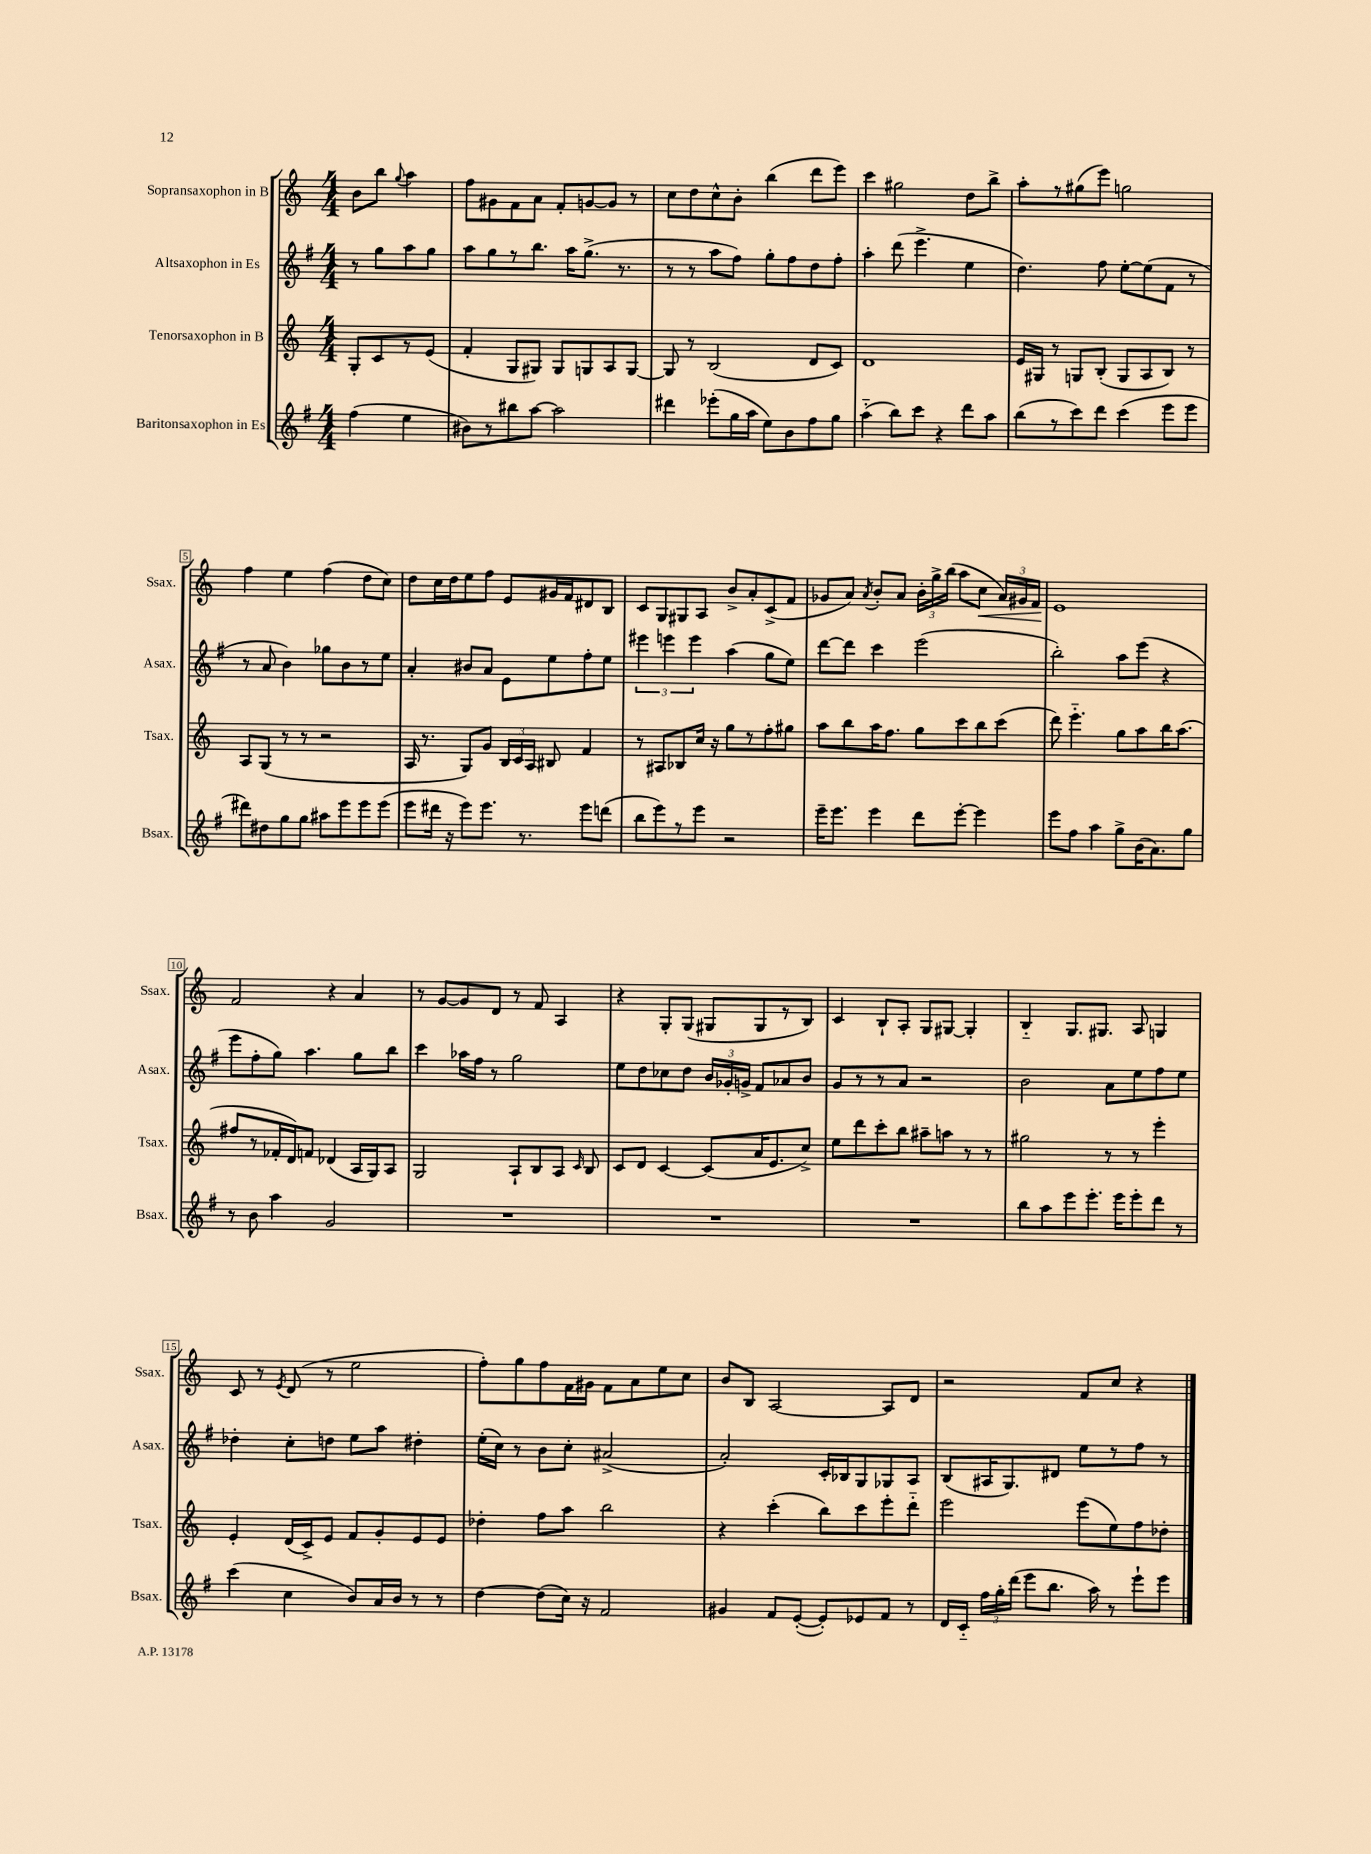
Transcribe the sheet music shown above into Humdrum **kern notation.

**kern	**kern	**kern	**kern
*staff4	*staff3	*staff2	*staff1
*clefG2	*clefG2	*clefG2	*clefG2
*k[f#]	*k[]	*k[f#]	*k[]
*M4/4	*M4/4	*M4/4	*M4/4
(4ff#\	8G'/L	8r	8b\L
.	8c/	8gg\L	8bb\J
.	.	.	8qqgg/
4ee\	8r	8aa\	4aa\
.	(8e/J	8gg\J	.
=	=	=	=
8b#\L)	4f'/	8aa\L	8ff\L
8r	.	8gg\	8g#\
8bb#\	8G/L	8r	8f\
[8aa\J	8G#/J)	8.bb\J	8a\J
2aa\]	8G#/L	.	8f'/L
.	.	16aa\LK	.
.	8G/	(8.gg^\J	[8g/
.	8A/	.	8g/]J
.	.	8.r	.
.	[8G/J	.	8r
=	=	=	=
4ddd#\	8G/]	8r	8cc\L
.	8r	8r	8dd\
(8eee-'\L	(2B/	8aa\L	8cc^^\
16gg\L	.	8ff#\J)	8b'\J
16aa\JJ	.	.	.
8ee\L)	.	8gg'\L	(4bb\
8b\	.	8ff#\	.
8ff#\	8d/L	8dd\	8ddd\L
8gg\J	8c/J)	8ff#'\J	8eee\J)
=	=	=	=
(4aa'~\	1d	4aa'\	4ccc\
8bb\L)	.	(8ddd\	2gg#\
8ccc\J	.	4.eee^\	.
4r	.	.	.
8ddd\L	.	4ee\	8dd\L
8aa\J	.	.	8bb^\J
=	=	=	=
(8bb\L	16e/LL	4.dd\)	8aa'\L
.	16G#/JJ	.	.
8r	8r	.	8r
8ccc\)	8G/L	.	(8gg#\
8ddd\J	(8B'/J	8ff#\	8eee\J)
(4ccc\	8G/L	[8ee'\L	2gg\
.	8A/	(8ee\]	.
8eee\L	8B/J)	8f#\J	.
8eee\J	8r	8r	.
=	=	=	=
8ddd#\L)	8A/L	8r	4ff\
8dd#\	(8G/J	8a/	.
8gg\	8r	4b\)	4ee\
8gg\J	8r	.	.
8aa#\L	2r	8gg-\L	(4ff\
8eee\	.	8b\	.
8eee\	.	8r	8dd\L
(8eee\J	.	8ee\J	8cc\J)
=	=	=	=
8eee\L	16A/	4a'/	8dd\L
.	8.r	.	.
16ddd#\Jk	.	.	16cc\L
16r	.	.	16dd\J
8eee\L)	8G/L)	8b#/L	8ee\
8.eee\J	8g/J	8a/J	8ff\J
.	24B/LL	8e\L	8e/L
.	24c/	.	.
8.r	.	.	.
.	24A/JJ	.	.
.	8B#/	8ee\	16g#/L
.	.	.	16f/J
8eee\L	4f/	8ff#'\	8d#/
(8ddd\J	.	8ee\J	8B/J
=	=	=	=
8bb\L	8r	6eee#\	8c/L
8eee\)	8A#/L	.	8G/
.	.	6eee\	.
8r	8B-/	.	8G#/
.	.	6eee\	.
8eee\J	16cc/Jk	.	8A/J
.	16r	.	.
2r	8gg\L	(4aa\	8b^/L
.	8r	.	8a'/
.	8ff'\	8gg\L	(8c^/
.	8gg#\J	8ee\J)	8f/J
=	=	=	=
16eee~\LK	8aa\L	[8ddd\L	8g-/L
8.eee\J	.	.	.
.	8bb\	8ddd\]J	8a/J)
.	.	.	8qa/
4eee\	16aa\K	4ccc\	8b'/L
.	8.ff\J	.	.
.	.	.	8a/J
8ddd\L	8gg\L	(2eee\	24b'\LL
.	.	.	24gg^\
.	.	.	(24bb\JJ
[8eee'\J	8ccc\	.	8aa\L
4eee\]	8bb\	.	8cc\J
.	(8ccc\J	.	24a/LL)
.	.	.	24g#/
.	.	.	24f/JJ
=	=	=	=
8eee\L	8ddd\)	2bb'\)	1e
8ff#\J	4.eee'~\	.	.
4aa\	.	.	.
8gg^\L	8gg\L	8aa\L	.
(16b\K	8aa\	(8eee\J	.
8.a\)	.	.	.
.	16bb\K	4r	.
.	(8.aa\J	.	.
8gg\J	.	.	.
=	=	=	=
8r	8ff#/L	8eee\L	2f/
8b\	8r	8ff#'\	.
4aa\	16f-'/L	8gg\J)	.
.	16d/J)	.	.
.	8f/J	4.aa\	.
2g/	(4d-/	.	4r
.	16A/LL	8gg\L	4a/
.	16G/J)	.	.
.	8A/J	8bb\J	.
=	=	=	=
1r	2G/	4ccc\	8r
.	.	.	[8g/L
.	.	16aa-\LL	8g/]
.	.	16ff#\JJ	.
.	.	8r	8d/J
.	8A`/L	2gg\	8r
.	8B/	.	8f/
.	8A/J	.	4A/
.	16qqc/	.	.
.	8B/	.	.
=	=	=	=
1r	8c/L	8ee\L	4r
.	8d/J	8dd\	.
.	[4c/	8cc-\	8G'/L
.	.	8dd\J	(8G/J
.	(8c/]L	24b/LL	8G#/L
.	.	24g-'/	.
.	.	24g^/JJ	.
.	16a/K	8f#/L	8G#/
.	8.e/	.	.
.	.	8a-/	8r
.	8cc^/J)	8b/J	8B/J)
=	=	=	=
1r	8ee\L	8g/L	4c/
.	8ddd\	8r	.
.	8ccc'\	8r	8B`/L
.	8bb\J	8a/J	8A'/J
.	8aa#~\L	2r	8G/L
.	8aa\J	.	[8G#/J
.	8r	.	4G#'/]
.	8r	.	.
=	=	=	=
8bb\L	2gg#\	2b\	4B'~/
8aa\	.	.	.
8eee\	.	.	8.G/L
8.eee'\J	.	.	.
.	.	.	8.G#/J
.	8r	8a\L	.
16eee\LK	.	.	.
8eee'\	8r	8ee\	8A/
8ddd\J	4eee'\	8ff#\	4G/
8r	.	8ee\J	.
=	=	=	=
(4ccc\	4e'/	4dd-'\	8c/
.	.	.	8r
.	.	.	8qe/
4cc\	(16d/LL	8cc'\L	(8d/
.	16c^/J)	.	.
.	8e/J	8dd\J	8r
8b/L)	8f/L	8ee\L	2ee\
16a/L	8g'/	8aa\J	.
16b/JJ	.	.	.
8r	8e/	4dd#'\	.
8r	8e/J	.	.
=	=	=	=
[4dd\	4dd-'\	(16ee'\LL	8ff'\L)
.	.	16cc\JJ)	.
.	.	8r	8gg\
(8dd\]L	8ff\L	8b\L	8ff\
16cc\Jk)	8aa\J	8cc'\J	16f\L
16r	.	.	16g#\JJ
2f#/	2bb\	(2a#^/	8f\L
.	.	.	8a\
.	.	.	8ee\
.	.	.	8cc\J
=	=	=	=
4g#/	4r	2a'/)	8b/L
.	.	.	8B/J
8f#/L	(4ccc'\	.	[2A/
([8e'/J	.	.	.
8e'/]L)	8bb\L)	16c'/LL	.
.	.	16B-/J	.
8e-/	8ccc\	8G/	.
8f#/J	8eee'\	8G-/	8A/]L
8r	8ddd'~\J	8A/J	8d/J
=	=	=	=
16d/LL	2eee\	(8B/L	2r
16c'~/JJ	.	.	.
24ff#\LL	.	16A#/K	.
24gg'\	.	.	.
.	.	8.G/)	.
(24ddd\JJ	.	.	.
8eee\L	.	.	.
8.bb\J	.	8d#/J	.
.	(8eee\L	8ee\L	8f/L
16aa\)	.	.	.
8r	8ee\)	8r	8cc/J
8eee`\L	8ff\	8ff#\J	4r
8eee\J	8dd-'\J	8r	.
==	==	==	==
*-	*-	*-	*-
